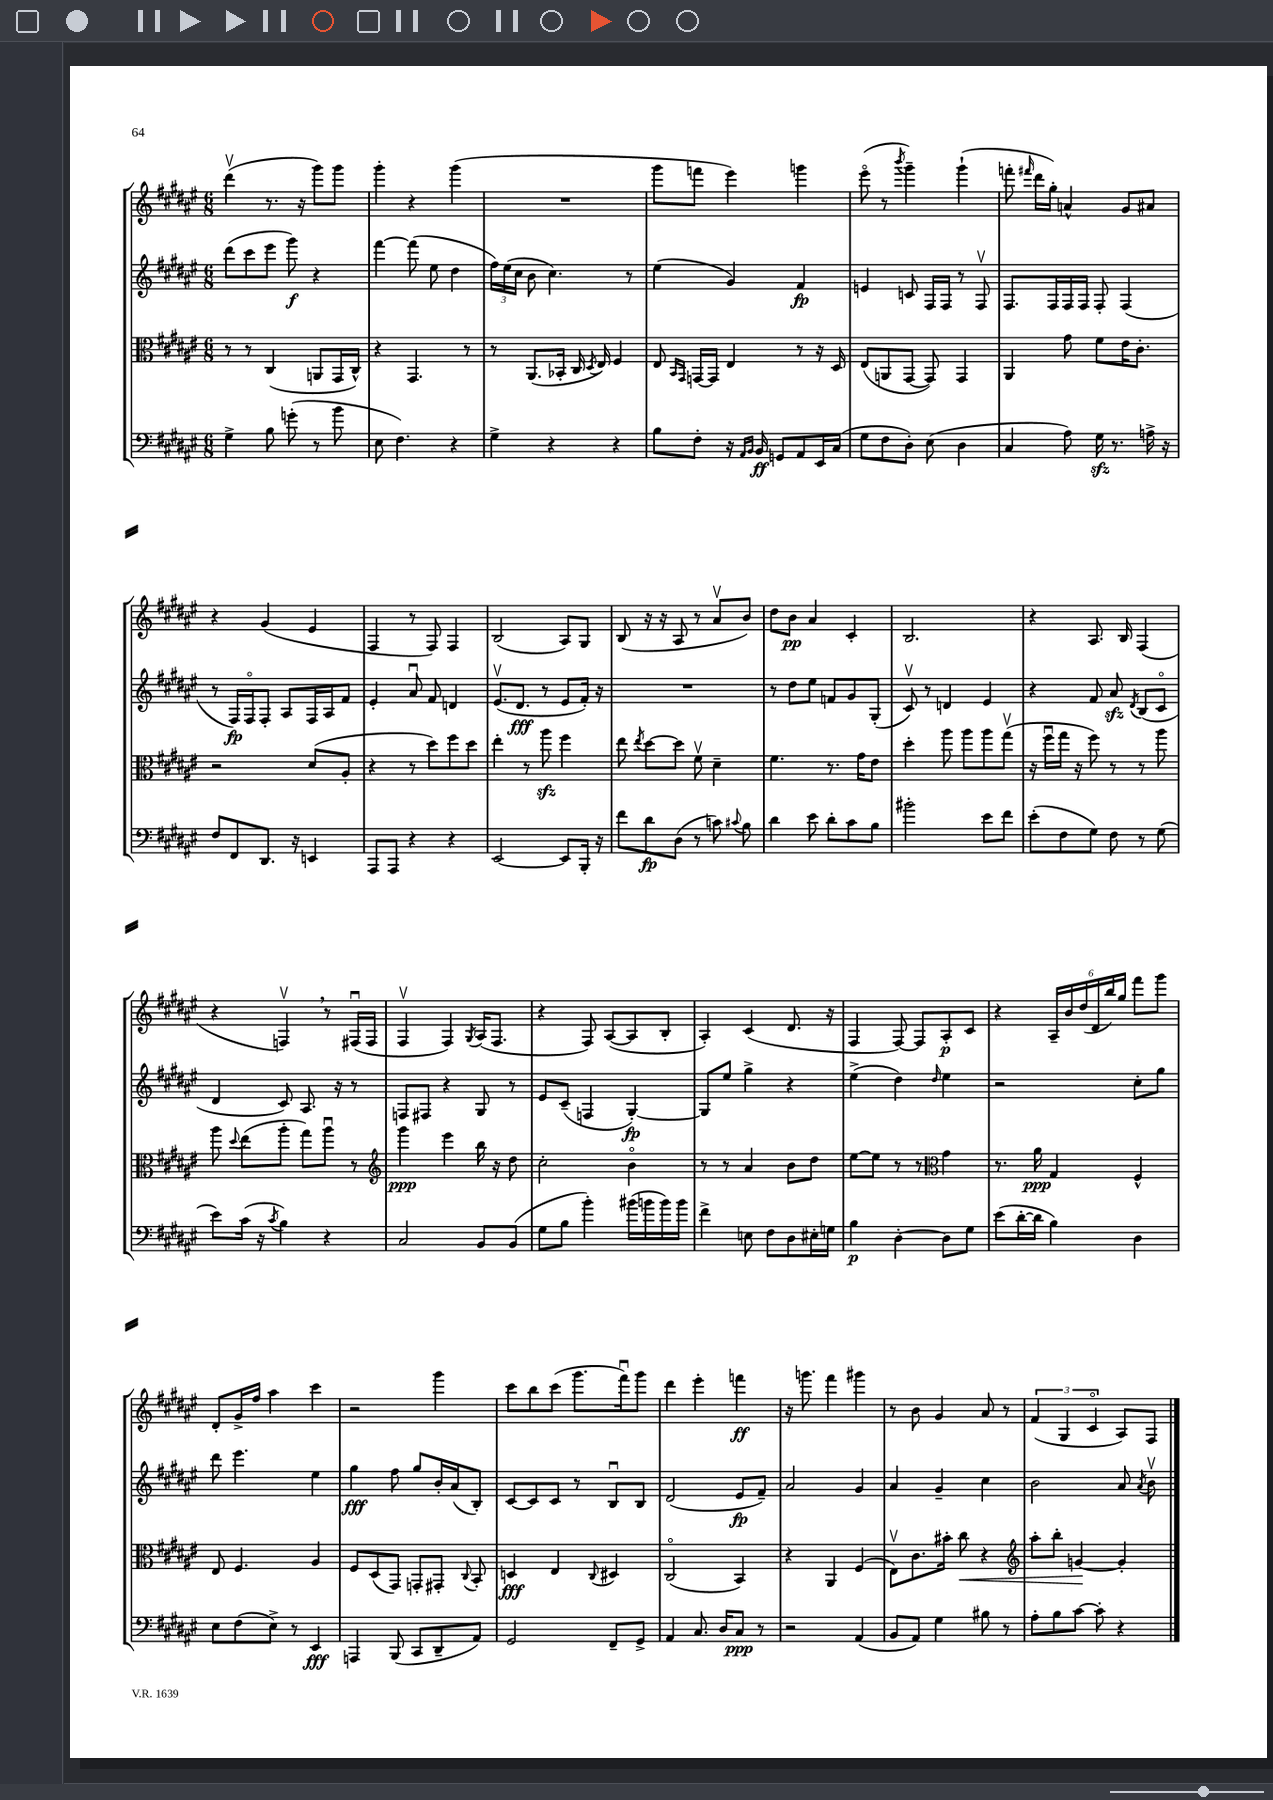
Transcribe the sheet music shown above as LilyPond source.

<<
\new StaffGroup <<
\new Staff = "s0" {
    \clef treble \key fis \major \numericTimeSignature \time 6/8
    \autoBeamOff dis'''4\upbow( r8. r16 gis'''8[) gis'''8] |
    gis'''4-. r4 gis'''4( |
    R2. |
    gis'''8[ f'''8] eis'''4) g'''4 |
    eis'''8\flageolet( r8 \acciaccatura { b'''8 } gis'''4--) gis'''4-!( |
    f'''8-. \grace { fis'''16 } dis'''16[ gis''16]-.) a'4-^ gis'8[ ais'8] |
    r4 gis'4( eis'4 |
    fis4 r8 fis8) fis4 |
    b2( ais8[) gis8] |
    b8( r16 r16 ais8 r8 ais'8[\upbow b'8]) |
    dis''8[ b'8]\pp ais'4 cis'4-. |
    b2. |
    r4 ais8. b16 fis4( |
    r4 f4\upbow) \breathe r8 fis16[\downbow( fis16] |
    fis4\upbow fis4) \acciaccatura { gis8 } ais16[( fis8.] |
    r4 fis8) ais8[~( ais8 b8]-. |
    ais4-.) cis'4( dis'8. r16 |
    fis4 fis8~) fis8[ ais8-.\p cis'8] |
    r4 \tuplet 6/4 { ais16[-- b'16 dis''16( dis'16 b''16) gis''16] } fis'''8[ gis'''8] |
    dis'8[-. gis'16-> fis''16] ais''4 cis'''4 |
    r2 gis'''4 |
    cis'''8[ b''8 cis'''8]( gis'''8.[ fis'''16\downbow) gis'''8] |
    dis'''4 eis'''4-. f'''4\ff |
    r16 g'''8. fis'''4 gis'''4 |
    r8 b'8 gis'4 ais'8 r8 |
    \tuplet 3/2 { fis'4( gis4 cis'4\flageolet } ais8[) fis8] \bar "|." |
}
\new Staff = "s1" {
    \clef treble \key fis \major \numericTimeSignature \time 6/8
    \autoBeamOff dis'''8[( cis'''8 eis'''8] gis'''8\f) r4 |
    fis'''4~ fis'''8( eis''8 dis''4 |
    \tuplet 3/2 { fis''16[) eis''16( cis''16] } b'8 cis''4.) r8 |
    eis''4( gis'4) fis'4\fp |
    e'4 c'8 fis16[ fis16] r8 fis8\upbow |
    fis8.[ fis16 fis16 fis16] fis8-. fis4( |
    r8 fis16[\fp) fis16\flageolet fis8]-. ais8[ fis16 ais16 fis'8] |
    eis'4-. ais'8\downbow fis'8 d'4 |
    eis'8.[\upbow( dis'8.]\fff r8 eis'8[ fis'16]-.) r16 |
    R2. |
    r8 dis''8[ eis''8] f'8[ gis'8 gis8]-.( |
    cis'8\upbow) r8 d'4 eis'4 |
    r4 fis'8 ais'8\sfz \acciaccatura { dis'8 } b8[( cis'8]\flageolet |
    dis'4 cis'8) ais8. r16 r8 |
    f8[ fis8] r4 gis8 r8 |
    eis'8[ cis'8]--( f4 gis4~-.\fp) |
    gis8[ eis''8] gis''4-> r4 |
    eis''4->( dis''4) \grace { dis''16 } eis''4 |
    r2 cis''8[-. gis''8] |
    dis'''8 eis'''4. eis''4 |
    gis''4\fff fis''8 gis''8[ b'16-. ais'16( b8]-.) |
    cis'8[~ cis'8 cis'8] r8 b8[\downbow b8] |
    dis'2( eis'8[\fp fis'8]--) |
    ais'2 gis'4 |
    ais'4 gis'4-- cis''4 |
    b'2 ais'8 \acciaccatura { ais'8 } b'8\upbow \bar "|." |
}
\new Staff = "s2" {
    \clef alto \key fis \major \numericTimeSignature \time 6/8
    \autoBeamOff r8 r8 cis4( a,8[ gis,16 cis16]-^) |
    r4 gis,4. r8 |
    r8 ais,8.[( bes,16]-. cis16 \acciaccatura { dis8 } eis16) fis4 |
    eis8 \grace { b,16[ gis,16] } g,16[~ g,16] eis4 r8 r16 dis16 |
    eis8[( a,8 gis,8]~ gis,8) gis,4 |
    ais,4 gis'8 fis'8[ eis'16 cis'8.]-. |
    r2 dis'8[( ais8]-. |
    r4 r8 dis''8[) fis''8 dis''8] |
    eis''4-. r8 ais''8\sfz fis''4 |
    eis''8 \acciaccatura { eis''8 } dis''8[~ dis''8] fis'8\upbow dis'4-- |
    fis'4. r8. gis'16[ eis'8] |
    dis''4-. ais''8 ais''8[ ais''8 gis''8]\upbow( |
    r16 fis''16[\downbow gis''16] r16 fis''8) r8 r8 ais''8 |
    ais''8 \appoggiatura { dis''8 } eis''8[( ais''8]-. gis''8[) ais''8]\downbow r8 |
    \clef treble gis'''4\ppp eis'''4 b''16 r16 dis''8 |
    cis''2-. b'4\flageolet |
    r8 r8 ais'4 b'8[ dis''8] |
    eis''8[~ eis''8] r8 r8 \clef alto gis'4 |
    r8. ais'16\ppp gis4 fis4-^ |
    eis8 fis4. ais4 |
    fis8[ dis8( gis,8]) g,8[-. gis,8]-. \appoggiatura { cis8 } b,8-. |
    d4\fff eis4 \appoggiatura { cis8 } dis4 |
    cis2\flageolet( b,4) |
    r4 ais,4 fis4( |
    eis8[\upbow) cis'8. bis'16]-. cis''8\< r4 |
    \clef treble ais''8[-. b''8]-. g'4~\! g'4-. \bar "|." |
}
\new Staff = "s3" {
    \clef bass \key fis \major \numericTimeSignature \time 6/8
    \autoBeamOff gis4-> b8 g'8-.( r8 b'8 |
    eis8 fis4.) r4 |
    gis4-> r4 r4 |
    b8[ fis8]-. r16 \grace { ais,16[ b,16] } b,16\ff g,8[ ais,8 eis,16 cis16]( |
    gis8[ fis8 dis8]-.) eis8( dis4 |
    cis4 ais8) gis16\sfz r8. a16-> r16 |
    fis8[ fis,8 dis,8.] r16 e,4 |
    ais,,8[ ais,,8] r4 r4 |
    eis,2~ eis,8[ b,,16]-. r16 |
    fis'8[ dis'8\fp dis8]( r8 c'8) \appoggiatura { cis'8 } b8 |
    dis'4 eis'8 dis'8[-. cis'8 b8] |
    bis'2-. eis'8[ fis'8] |
    eis'8[-.( fis8 gis8]) fis8 r8 gis8( |
    eis'8[) cis'16]( r16 \acciaccatura { cis'8 } b4) r4 |
    cis2 b,8[ b,8]( |
    gis8[ b8] b'4-.) bis'16[( b'16 b'16) b'16] |
    fis'4-> e8 fis8[ dis8 eis16-. g16] |
    b4\p dis4~-. dis8[ gis8] |
    eis'8[( dis'16~-. dis'16] b4) dis4 |
    eis8[ fis8( eis8]->) r8 eis,4\fff |
    a,,4 b,,8( cis,8[ dis,8-- ais,8]) |
    gis,2 fis,8[-- gis,8]-> |
    ais,4 cis8. dis16[ cis8]\ppp r8 |
    r2 ais,4( |
    b,8[ ais,8]) gis4 bis8 r8 |
    ais8[-. b8 cis'8]~ cis'8-. r4 \bar "|." |
}
>>
>>
\layout { \context { \Score \remove "Bar_number_engraver" } }
